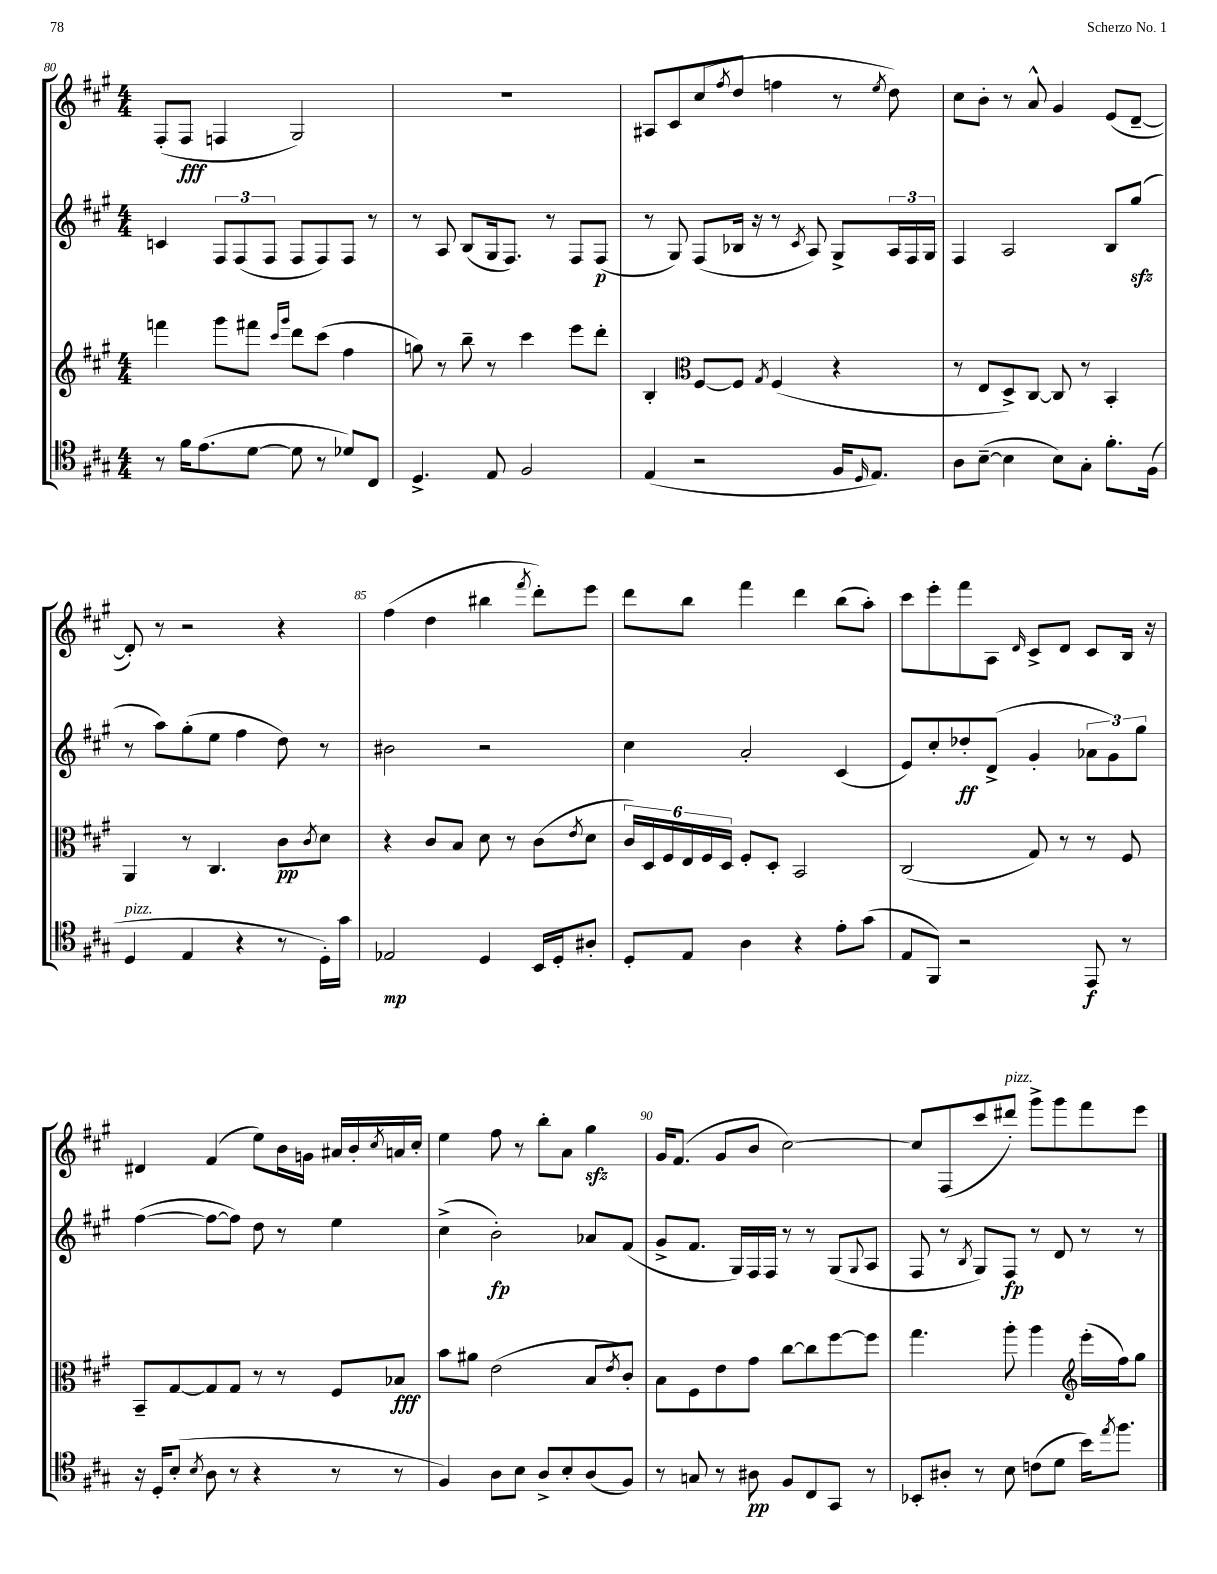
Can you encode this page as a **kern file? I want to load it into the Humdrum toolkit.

**kern	**kern	**kern	**kern
*staff4	*staff3	*staff2	*staff1
*clefC4	*clefG2	*clefG2	*clefG2
*k[f#c#g#]	*k[f#c#g#]	*k[f#c#g#]	*k[f#c#g#]
*M4/4	*M4/4	*M4/4	*M4/4
8r	4fff	4c	(8F#'
16f#	.	.	8F#
(8.e	.	.	.
.	8ggg#	12F#	4F
.	.	(12F#	.
[8d	8fff#	.	.
.	.	12F#	.
.	16qqccc#	.	.
.	16qqggg#	.	.
8d]	8ddd	8F#	2G#)
8r	(8ccc#	8F#)	.
8d-)	4ff#	8F#	.
8C#	.	8r	.
=	=	=	=
4.D^	8gg)	8r	1r
.	8r	8A	.
.	8bb~	(8B	.
8E	8r	16G#	.
.	.	8.F#)	.
2F#	4ccc#	.	.
.	.	8r	.
.	8eee	8F#	.
.	8ddd'	(8F#	.
=	=	=	=
(4E	4B'	8r	8A#
.	.	8G#)	8c#
*	*clefC3	*	*
2r	[8F#	(8F#	(8cc#
.	.	.	8qff#
.	8F#]	16B-	8dd
.	.	16r	.
.	8qG#	.	.
.	(4F#	8r	4ff
.	.	8qc#	.
.	.	8A)	.
16F#	4r	8G#^	8r
16qqD	.	.	.
8.E)	.	.	.
.	.	.	8qee
.	.	24A	8dd)
.	.	24F#	.
.	.	24G#	.
=	=	=	=
8A	8r	4F#	8cc#
([8B~	8E	.	8b'
4B]	8D^)	2A	8r
.	[8C#	.	8a^^
8B)	8C#]	.	4g#
8G#'	8r	.	.
8.f#'	4BB'	8B	(8e
.	.	(8gg#	[8d~
(16F#	.	.	.
=	=	=	=
4D	4AA	8r	8d'])
.	.	8aa)	8r
4E	8r	(8gg#'	2r
.	4.C#	8ee	.
4r	.	4ff#	.
8r	8c#	8dd)	4r
.	8qc#	.	.
16D')	8d	8r	.
16g#	.	.	.
=	=	=	=
2E-	4r	2b#	(4ff#
.	8c#	.	4dd
.	8B	.	.
4D	8d	2r	4bb#
.	8r	.	.
.	.	.	8qfff#
16BB	(8c#	.	8ddd')
16D'	.	.	.
.	8qe	.	.
8A#'	8d	.	8eee
=	=	=	=
8D'	24c#)	4cc#	8ddd
.	24D	.	.
.	24F#	.	.
8E	24E	.	8bb
.	24F#	.	.
.	24D	.	.
4A	8F#'	2a'	4fff#
.	8D'	.	.
4r	2BB	.	4ddd
8e'	.	(4c#	(8bb
(8g#	.	.	8aa')
=	=	=	=
8E	(2C#	8e)	8ccc#
8FF#)	.	8cc#'	8eee'
2r	.	8dd-'	8fff#
.	.	(8d^	8A
.	.	.	16qqd
.	8G#)	4g#'	8c#^
.	8r	.	8d
8EE	8r	12a-	8c#
.	.	12g#)	.
8r	8F#	.	16B
.	.	12gg#	.
.	.	.	16r
=	=	=	=
16r	8BB~	([4ff#	4d#
16D'	.	.	.
(8B'	[8G#	.	.
8qB	.	.	.
8A	8G#]	8ff#_	(4f#
8r	8G#	8ff#])	.
4r	8r	8dd	8ee)
.	8r	8r	16b
.	.	.	16g
8r	8F#	4ee	16a#
.	.	.	16b'
.	.	.	8qcc#
8r	8B-	.	16a
.	.	.	16cc#'
=	=	=	=
4F#)	8b	(4cc#^	4ee
.	8a#	.	.
8A	(2e	2b')	8ff#
8B	.	.	8r
8A^	.	.	8bb'
8B'	.	.	8a
(8A	8B	8a-	4gg#
.	8qe	.	.
8F#)	8c#')	(8f#	.
=	=	=	=
8r	8B	8g#^	16g#
.	.	.	(8.f#
8G	8F#	8.f#	.
8r	8e	.	8g#
.	.	16G#)	.
8A#	8g#	16F#	8b
.	.	16F#	.
8F#	[8cc#	8r	[2cc#)
8C#	8cc#]	8r	.
8GG#	[8ff#	(8G#	.
.	.	8qqG#	.
8r	8ff#]	8A	.
=	=	=	=
8BB-'	4.gg#	8F#	8cc#]
8A#'	.	8r	(8F#
.	.	8qB	.
8r	.	8G#)	8ccc#
8B	8aa'	8F#	8ddd#')
(8c	4aa	8r	8ggg#^
8d	.	8d	8ggg#
*	*clefG2	*	*
16b)	(16eee'	8r	8fff#
8qee	.	.	.
8.ff#	16ff#)	.	.
.	8gg#	8r	8eee
==	==	==	==
*-	*-	*-	*-
